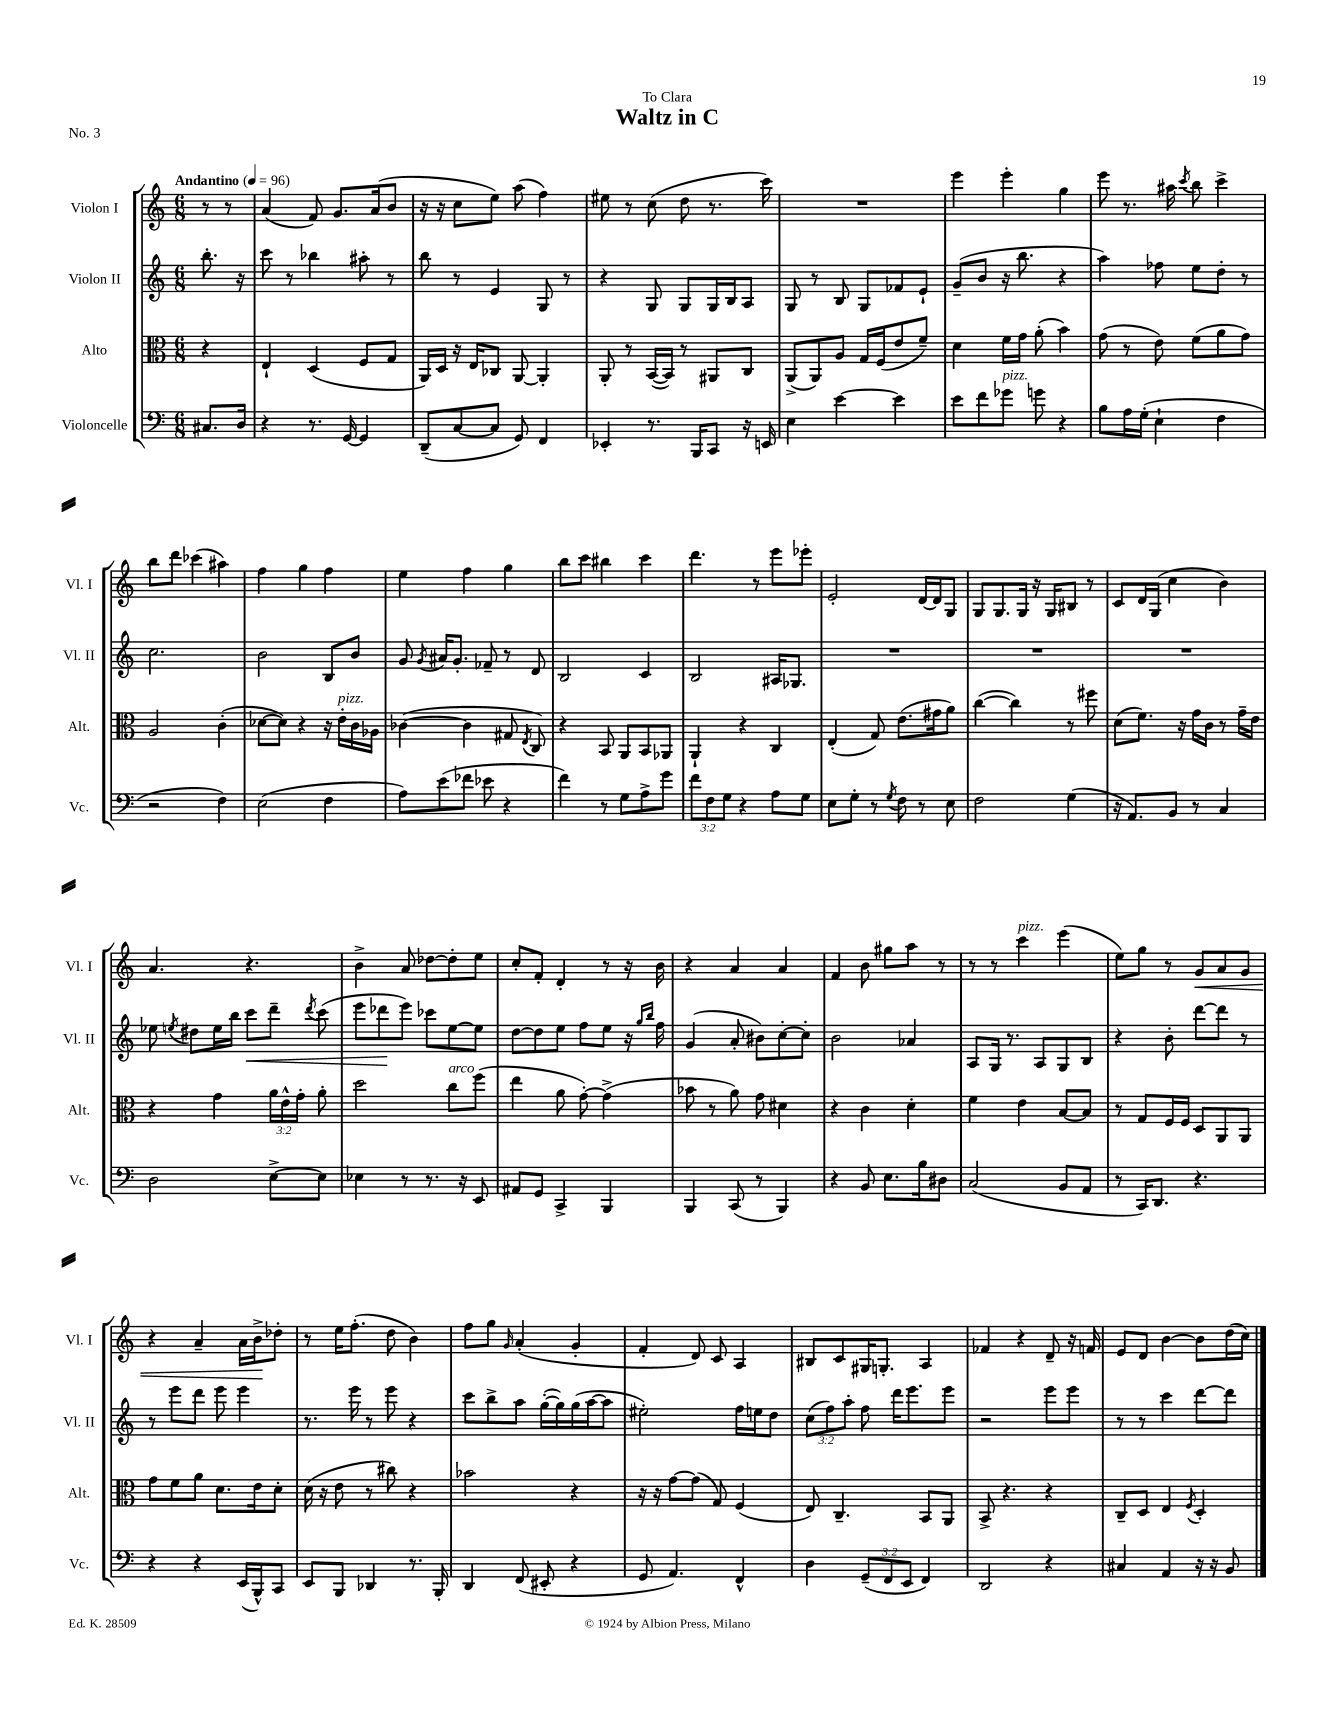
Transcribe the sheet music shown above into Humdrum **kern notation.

**kern	**kern	**kern	**kern
*staff4	*staff3	*staff2	*staff1
*clefF4	*clefC3	*clefG2	*clefG2
*k[]	*k[]	*k[]	*k[]
*M6/8	*M6/8	*M6/8	*M6/8
*MM96	*MM96	*MM96	*MM96
8.C#/L	4r	8.bb'\	8r
.	.	.	8r
16D/Jk	.	16r	.
=	=	=	=
4r	4E`/	8ccc\	(4a/
.	.	8r	.
8.r	(4D/	4bb-\	8f/)
.	.	.	8.g/L
[16GG/	.	.	.
4GG/]	8F/L	8aa#'\	.
.	.	.	(16a/k
.	8G/J	8r	8b/J
=	=	=	=
(8DD~/L	16AA/LL)	8bb\	16r
.	16D/JJ	.	16r
[8C/	16r	8r	8cc\L
.	16E/LK	.	.
8C/]J	8C-/J	4e/	8ee\J)
8GG/)	[8AA/	.	(8aa\
4FF/	4AA'/]	8G/	4ff\)
.	.	8r	.
=	=	=	=
4EE-'/	8AA'/	4r	8ee#\
.	8r	.	8r
8.r	([16BB/LL	8G/	(8cc\
.	16BB/]JJ)	.	.
.	8r	8G/L	8dd\
16BBB/LK	.	.	.
8CC/J	8AA#/L	16G/L	8.r
.	.	16B/J	.
16r	8C/J	8A/J	.
16EE/	.	.	16ccc\)
=	=	=	=
4E\	(8AA^/L	8G/	2.r
.	8AA/)	8r	.
[4e\	8A/J	8B/	.
.	16G/LL	8G/L	.
.	(16F/J	.	.
4e\]	8e/	8f-/	.
.	8f~/J)	8e`/J	.
=	=	=	=
8e\L	4d\	(8g~/L	4eee\
8f\	.	8b/J	.
8g-\J	16f\LL	16r	4eee'\
.	16g\JJ	8.bb\	.
8g\	(8a'\	.	.
4r	4b\)	4r	4gg\
=	=	=	=
8B\L	(8g\	4aa\)	8eee\
16A\L	8r	.	8.r
(16G'\JJ	.	.	.
4E`\	8e\)	8ff-\	.
.	.	.	16aa#\
.	.	.	8qccc/
.	(8f\L	8ee\L	8bb\
4F\	8a\	8dd'\J	4ccc^\
.	8g\J)	8r	.
=	=	=	=
2r	2A/	2.cc\	8bb\L
.	.	.	8ddd\J
.	.	.	(4ccc-\
4F\)	(4c'\	.	4aa#\)
=	=	=	=
(2E\	[8d-\L	2b\	4ff\
.	8d-\]J)	.	.
.	4r	.	4gg\
4F\	16r	8B/L	4ff\
.	16e'\LL	.	.
.	16c\	8b/J	.
.	16A-\JJ	.	.
=	=	=	=
8A\L)	([4c-\	8g/	4ee\
.	.	8qg/	.
(8e\	.	16a#/LK	.
.	.	8.g'/J	.
8f-\J	4c-\]	.	4ff\
8e-\	.	8f-~/	.
4r	8G#/	8r	4gg\
.	8qE/	.	.
.	8C/)	8d/	.
=	=	=	=
4f\)	4r	2B/	8bb\L
.	.	.	8ccc\J
8r	8BB/	.	4bb#\
8G\L	8AA/L	.	.
8A^\	8BB/	4c/	4ccc\
8g\J	8AA-/J	.	.
=	=	=	=
12f\L	4AA`/	2B/	4.ddd\
12F\	.	.	.
12G\J	.	.	.
4r	4r	.	.
.	.	.	8r
8A\L	4C/	16A#/LK	8eee\L
.	.	8.G-/J	.
8G\J	.	.	8eee-'\J
=	=	=	=
8E\L	(4E'/	2.r	2e'/
8G'\J	.	.	.
8r	8G/)	.	.
8qG/	.	.	.
8F\	(8.e\L	.	.
8r	.	.	[16d/LL
.	16g#\k	.	16d/]J
8E\	8a\J)	.	8G/J
=	=	=	=
2F\	([4cc\	2.r	8G/L
.	.	.	8.G/
.	4cc\])	.	.
.	.	.	16G/Jk
.	.	.	16r
.	.	.	16G/LK
(4G\	8r	.	8B#/J
.	8ff#\	.	8r
=	=	=	=
16r	(8d\L	2.r	8c/L
8.AA/L)	.	.	.
.	8.f\J)	.	16d/L
.	.	.	(16G/JJ
8BB/J	.	.	4cc\
.	16r	.	.
8r	16g\LL	.	.
.	16c\JJ	.	.
4C/	8r	.	4b\)
.	16g~\LL	.	.
.	16e\JJ	.	.
=	=	=	=
2D\	4r	8ee-\	4.a/
.	.	8qee/	.
.	.	8dd#\L	.
.	4g\	16ee\L	.
.	.	16bb\JJ	.
.	.	8ccc\L	4.r
[8E^\L	24a\LL	8ddd~\J	.
.	24e^^\	.	.
.	24g'\JJ	.	.
.	.	8qddd/	.
8E\]J	8a'\	(8ccc\	.
=	=	=	=
4E-\	2dd\	8eee\L	4b^\
.	.	8ddd-\	.
8r	.	8eee\J)	8a/
8.r	.	8ccc-\L	[8dd-\L
.	8cc\L	[8ee\	8dd-'\]
16r	.	.	.
8EE/	(8ff\J	8ee\]J	8ee\J
=	=	=	=
8AA#/L	4ee\	[8dd\L	8cc'/L
8GG/J	.	8dd\]	8f'/J
4CC^/	8a\	8ee\J	4d'/
.	[8g'\)	8ff\L	.
4BBB/	(4g^\]	8ee\J	8r
.	.	16r	16r
.	.	16qqgg/LL	.
.	.	16qqbb/JJ	.
.	.	16ff\	16b\
=	=	=	=
4BBB/	8b-\	(4g/	4r
.	8r	.	.
(8CC/	8a\)	8a'/	4a/
8r	8g\	8b#\L)	.
4BBB/)	4d#\	[8cc'\	4a/
.	.	8cc'\]J	.
=	=	=	=
4r	4r	2b\	4f/
8BB/	4c\	.	8b\
8.E\L	.	.	8gg#\L
.	4d'\	4a-/	8aa\J
16B\k	.	.	.
8D#\J	.	.	8r
=	=	=	=
(2C/	4f\	8A/L	8r
.	.	16G/Jk	8r
.	.	8.r	.
.	4e\	.	4ccc\
.	.	8A/L	.
8BB/L	[8B/L	8G/	(4eee\
8AA/J	8B/]J	8B/J	.
=	=	=	=
8r	8r	4r	8ee\L)
16CC/LK)	8G/L	.	8gg\J
8.DD/J	.	.	.
.	16F/L	8b'\	8r
.	16F/JJ	.	.
4.r	8D/L	[8ddd\L	8g/L
.	8AA/	8ddd\]J	8a/
.	8AA/J	8r	8g/J
=	=	=	=
4r	8g\L	8r	4r
.	8f\	8eee\L	.
4r	8a\J	8ddd\J	4a~/
.	8.d\L	8eee\	.
(16EE/LL	.	4eee\	16a\LL
16BBB^^/J)	16e\k	.	16b^\J
8CC/J	8d'\J	.	8dd-'\J
=	=	=	=
8EE/L	(16d\	8.r	8r
.	16r	.	.
8BBB/J	8e\	.	16ee\LK
.	.	16eee\	(8.ff'\J
4DD-/	8r	8r	.
.	8cc#\)	8eee\	8dd\
8.r	4r	4r	4b\)
16BBB'/	.	.	.
=	=	=	=
4DD/	2b-\	8ccc\L	8ff\L
.	.	8bb^\	8gg\J
.	.	.	16qqg/
(8FF/	.	8aa\J	(4a'/
8EE#'/	.	([16gg'\LL	.
.	.	16gg\])	.
4r	4r	(16gg\	4g'/
.	.	[16aa\J	.
.	.	8aa\]J	.
=	=	=	=
8GG/	16r	2ee#'\)	4f'/
.	16r	.	.
4.AA/)	[8g\L	.	.
.	(8g\]J	.	8d/)
.	8G/)	.	8c/
4FF^^/	(4F/	16ff\LL	4A/
.	.	16ee\J	.
.	.	8dd\J	.
=	=	=	=
4D\	8E/)	(12cc\L	8B#/L
.	.	12ff\)	.
.	4.C~/	.	8c/
.	.	12aa'\J	.
(12GG~/L	.	8ff\	16G#/K
.	.	.	8.G'/J
12FF/	.	.	.
.	.	16ddd\LK	.
12EE/J	.	.	.
.	.	8.eee\	.
4FF/)	8BB/L	.	4A/
.	8AA/J	8eee\J	.
=	=	=	=
2DD/	8BB^/	2r	4f-/
.	4.r	.	.
.	.	.	4r
4r	4r	8eee\L	8d~/
.	.	8eee\J	16r
.	.	.	16f/
=	=	=	=
4C#/	8C~/L	8r	8e/L
.	8D/J	8r	8d/J
4AA/	4E/	4ccc\	[4b\
.	8qF/	.	.
16r	4D'/	[8ddd\L	8b\]L
16r	.	.	.
8BB/	.	8ddd\]J	(16dd\L
.	.	.	16cc\JJ)
==	==	==	==
*-	*-	*-	*-
